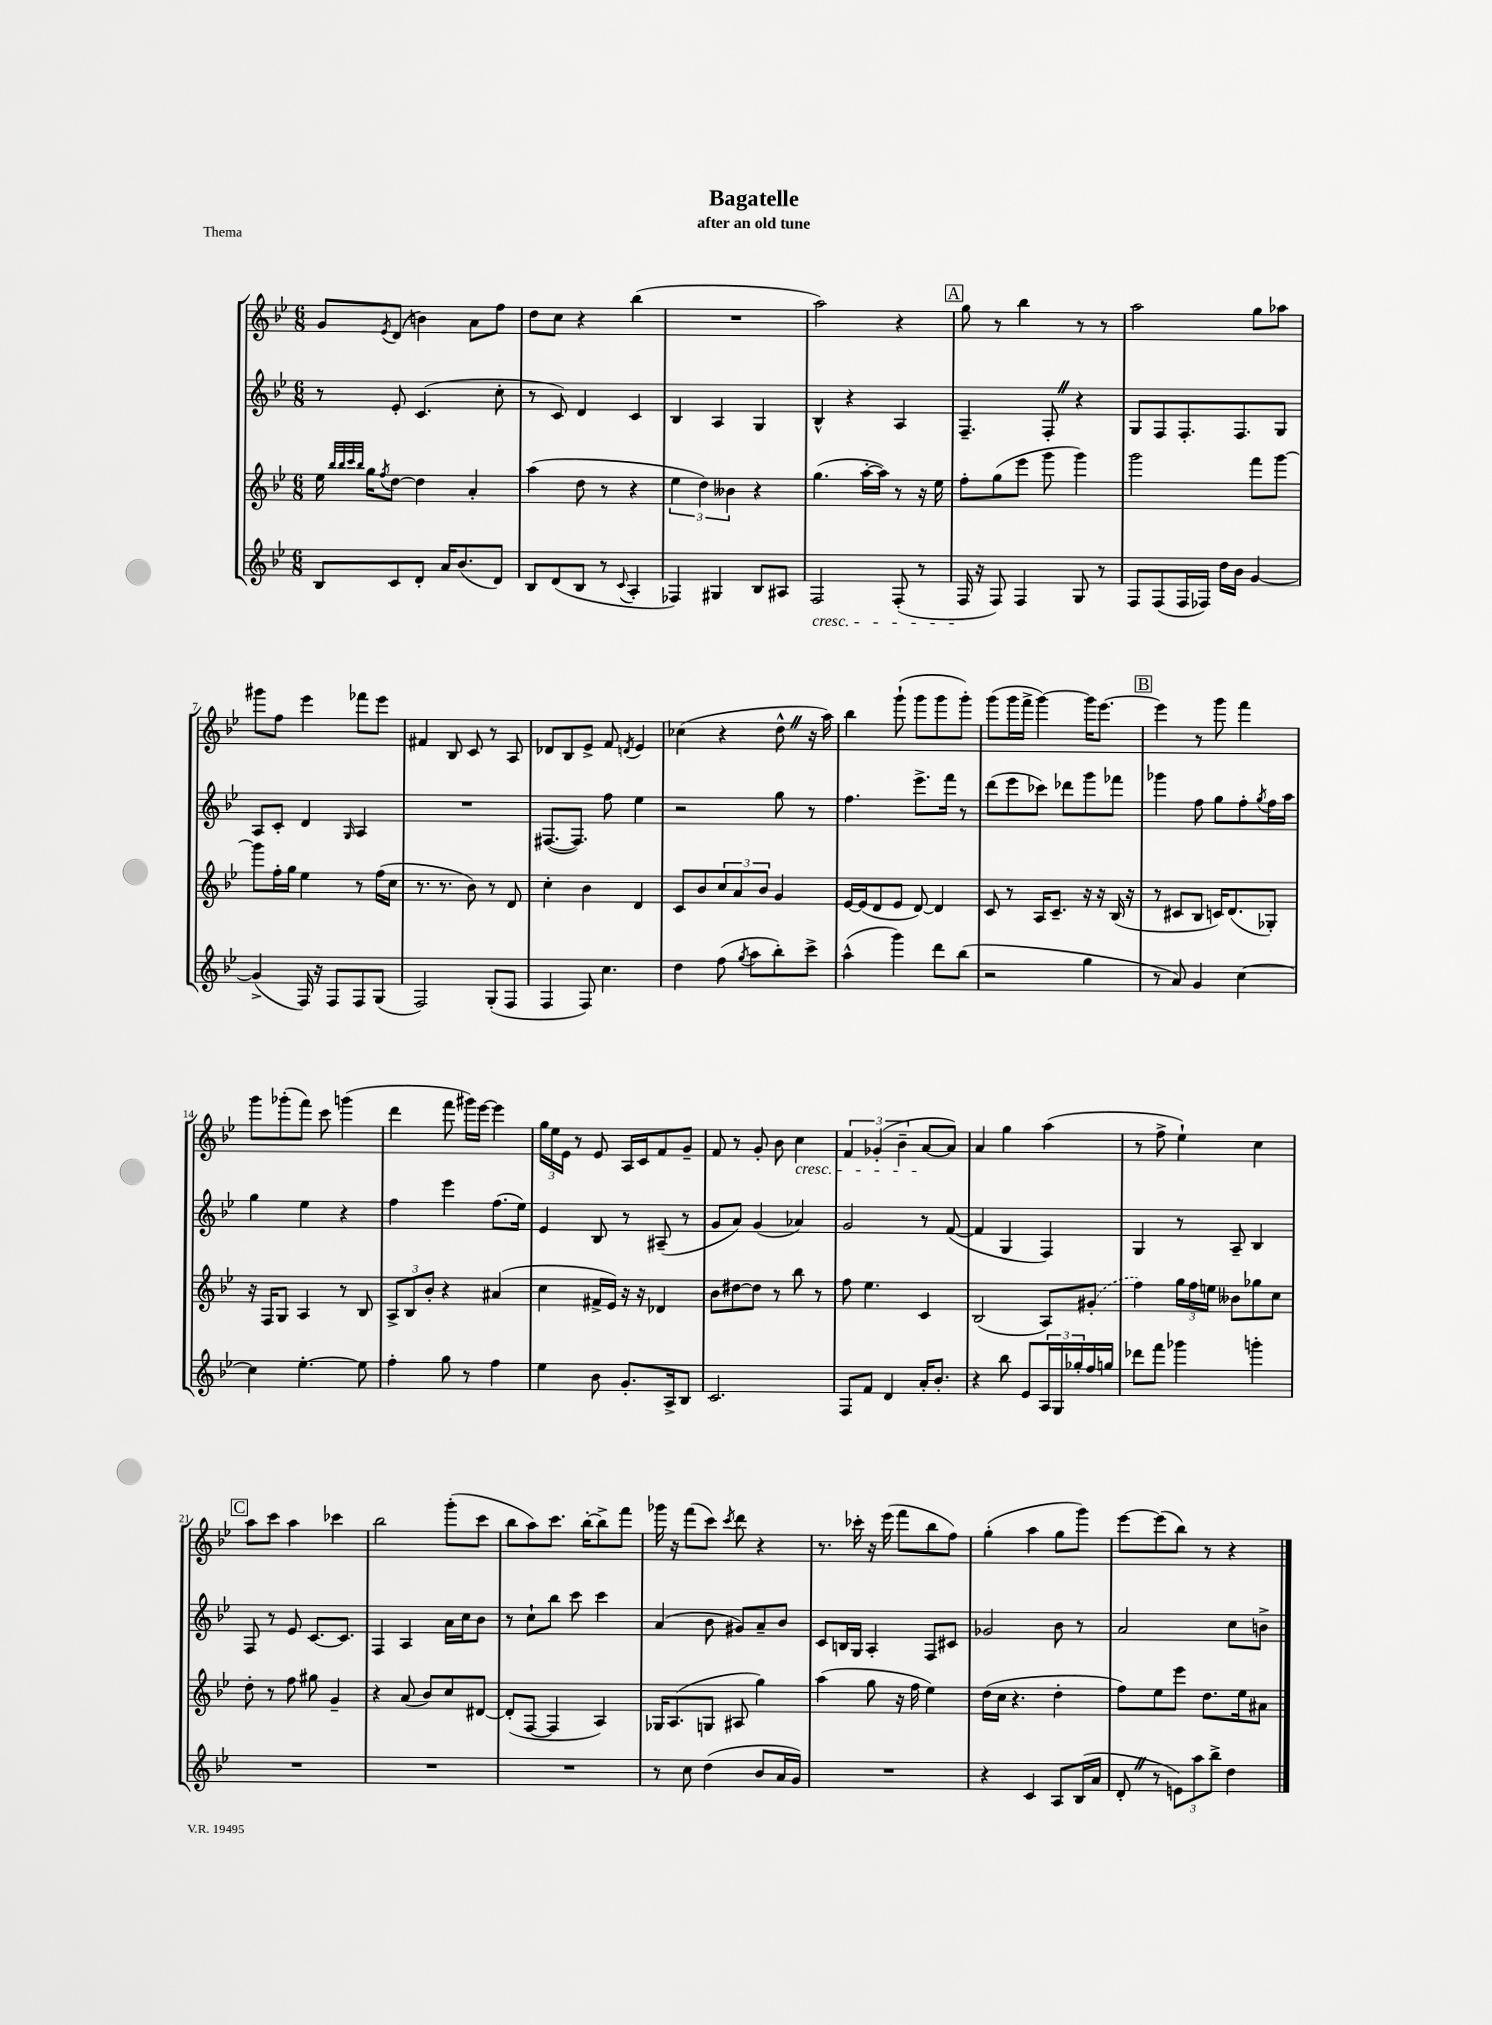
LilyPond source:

\header { title = "Bagatelle" subtitle = "after an old tune" piece = "Thema" }
<<
\new StaffGroup <<
\new Staff = "s0" {
    \clef treble \key bes \major \numericTimeSignature \time 6/8
    g'8 \acciaccatura { ees'8 } d'8( b'4) a'8 f''8 |
    d''8 c''8 r4 bes''4( |
    R2. |
    a''2) r4 |
    \mark \markup { \box "A" } g''8 r8 bes''4 r8 r8 |
    a''2 g''8 aes''8 |
    gis'''8 f''8 ees'''4 fes'''8 ees'''8 |
    fis'4 bes8 c'8 r8 a8 |
    des'8 bes8 ees'8-> f'8 \acciaccatura { d'8 } ees'4 |
    ces''4( r4 d''8-^ \once \override BreathingSign.text = \markup { \musicglyph "scripts.caesura.straight" } \breathe r16 a''16) |
    bes''4 g'''8-!( g'''8 g'''8 g'''8-.) |
    g'''8( g'''16 f'''16-> g'''4~) g'''16 ees'''8.~ |
    \mark \markup { \box "B" } ees'''4 r8 g'''8 f'''4 |
    g'''8 ges'''8-.( f'''8) c'''8 g'''4( |
    d'''4 f'''8 gis'''16) ees'''16~ ees'''4 |
    \tuplet 3/2 { g''16 ees''16 ees'16 } r8 ees'8 a16 c'16 f'8 g'8-- |
    f'8 r8 g'8-. bes'8 c''4\cresc |
    \tuplet 3/2 { f'4 ges'4-.( bes'4-- } a'8~\! a'8) |
    a'4 g''4 a''4( |
    r8 f''8-> ees''4-!) c''4 |
    \mark \markup { \box "C" } a''8 c'''8 a''4 ces'''4 |
    bes''2 g'''8-.( c'''8 |
    bes''8 a''8) c'''8. bes''16~-. bes''8-> f'''8 |
    ges'''16 r16 f'''8( c'''8) \acciaccatura { c'''8 } d'''8 r4 |
    r8. ces'''16-. r16 ees'''16( f'''8 bes''8 f''8) |
    g''4-.( a''4 g''8 g'''8) |
    ees'''8~ ees'''8( bes''8) r8 r4 \bar "|." |
}
\new Staff = "s1" {
    \clef treble \key bes \major \numericTimeSignature \time 6/8
    r8 ees'8-. c'4.( c''8-. |
    r8 c'8) d'4 c'4 |
    bes4 a4 g4 |
    bes4-^ r4 a4 |
    \mark \markup { \box "A" } f4.-- f8-. \once \override BreathingSign.text = \markup { \musicglyph "scripts.caesura.straight" } \breathe r4 |
    g8 f8 f8.-. f8. g8 |
    a8 c'8-. d'4 \grace { g16 } a4 |
    R2. |
    fis8.~( fis8.) f''8 ees''4 |
    r2 g''8 r8 |
    f''4. ees'''8.-> f'''16 r8 |
    d'''8( ees'''8 ces'''8) des'''8 g'''8 fes'''8 |
    \mark \markup { \box "B" } ges'''4 f''8 g''8 f''8-. \acciaccatura { g''8 } f''16 a''16 |
    g''4 ees''4 r4 |
    f''4 ees'''4 f''8.( ees''16) |
    ees'4 bes8 r8 ais8--( r8 |
    g'8 a'8) g'4( aes'4) |
    g'2 r8 f'8~( |
    f'4 g4 f4) |
    g4 r8 a8-- bes4 |
    \mark \markup { \box "C" } f8 r8 ees'8 c'8.~ c'8. |
    f4 a4 a'16 c''16 bes'8 |
    r8 c''8-! bes''8 c'''8 c'''4 |
    a'4( bes'8 gis'8) a'8-- bes'8 |
    c'8 b16 g16 a4-. f8 cis'8 |
    ges'2 bes'8 r8 |
    a'2 c''8 b'8-> \bar "|." |
}
\new Staff = "s2" {
    \clef treble \key bes \major \numericTimeSignature \time 6/8
    ees''16 \grace { bes''32 bes''32 c'''32 bes''32 } g''16 \acciaccatura { f''8 } d''8~ d''4 a'4-. |
    a''4( d''8 r8 r4 |
    \tuplet 3/2 { ees''4 d''4) beses'4 } r4 |
    g''4.( a''16~-. a''16) r8 r16 ees''16 |
    \mark \markup { \box "A" } f''8-. g''8( ees'''8 g'''8 g'''4) |
    g'''2 f'''8 g'''8~ |
    g'''8 f''16-. g''16 ees''4 r8 f''16( c''16 |
    r8. r8. bes'8) r8 d'8 |
    c''4-. bes'4 d'4 |
    c'8 bes'8 \tuplet 3/2 { c''8 a'8 bes'8 } g'4 |
    ees'16~ ees'16( d'8 ees'8 d'8~) d'4 |
    c'8 r8 a16 c'8.-- r16 r16 bes16( r16 |
    \mark \markup { \box "B" } r8 cis'8 bes8 c'16) d'8.( ges8-.) |
    r16 f16 g8 a4 r8 bes8 |
    \tuplet 3/2 { a8-> bes8 bes'8-. } r4 ais'4( |
    c''4 fis'16-> ees'16) r16 r16 des'4 |
    bes'8 dis''8~ dis''8 r8 bes''8 r8 |
    f''8 ees''4. c'4 |
    bes2( a8) \once \slurDashed gis'8-.( |
    f''4) \tuplet 3/2 { g''16 f''16 e''16 } beses'8 ges''8 c''8 |
    \mark \markup { \box "C" } d''8-. r8 f''8 gis''8 g'4-- |
    r4 a'8( bes'8) c''8 dis'8~ |
    dis'8-.( f8~ f4 a4) |
    ges16 a8.( g8 ais8 g''4) |
    a''4( g''8 r16 f''16 ees''4) |
    d''16( c''16 r4. d''4-. |
    f''8) ees''8 ees'''8 d''8. ees''16 ais'8 \bar "|." |
}
\new Staff = "s3" {
    \clef treble \key bes \major \numericTimeSignature \time 6/8
    bes8 c'8 d'8-. a'16 bes'8.( d'8) |
    bes8 d'8( bes8 r8 \appoggiatura { c'8 } a4-. |
    fes4) gis4 bes8 ais8 |
    f2\cresc f8-.( r8 |
    \mark \markup { \box "A" } f16\! r16 f8) f4 g8 r8 |
    f8 f8( f16 fes16) d''16 bes'16 g'4~ |
    g'4->( f16) r16 f8 f8 g8( |
    f2) g8-.( f8 |
    f4 f8) c''4. |
    d''4 f''8( \acciaccatura { g''8 } a''8 bes''8-.) c'''8-> |
    a''4-^( g'''4) d'''8 bes''8( |
    r2 g''4 |
    \mark \markup { \box "B" } r8 a'8) g'4 c''4~ |
    c''4 ees''4.~-. ees''8 |
    f''4-. g''8 r8 f''4 |
    ees''4 bes'8 g'8.-. a16-> bes8 |
    c'2. |
    f8 f'8 d'4 a'16-. bes'8.-. |
    r4 bes''8 ees'8 \tuplet 3/2 { a16 g16 ges''16-. } f''16 g''16 |
    des'''8 f'''8 ges'''4 g'''4-. |
    \mark \markup { \box "C" } R2. |
    R2. |
    R2. |
    r8 c''8 d''4( bes'8 a'16 g'16) |
    R2. |
    r4 c'4 a8 bes16( a'16 |
    d'8-. \once \override BreathingSign.text = \markup { \musicglyph "scripts.caesura.straight" } \breathe r8 \tuplet 3/2 { e'8) a''8 bes''8-> } d''4 \bar "|." |
}
>>
>>
